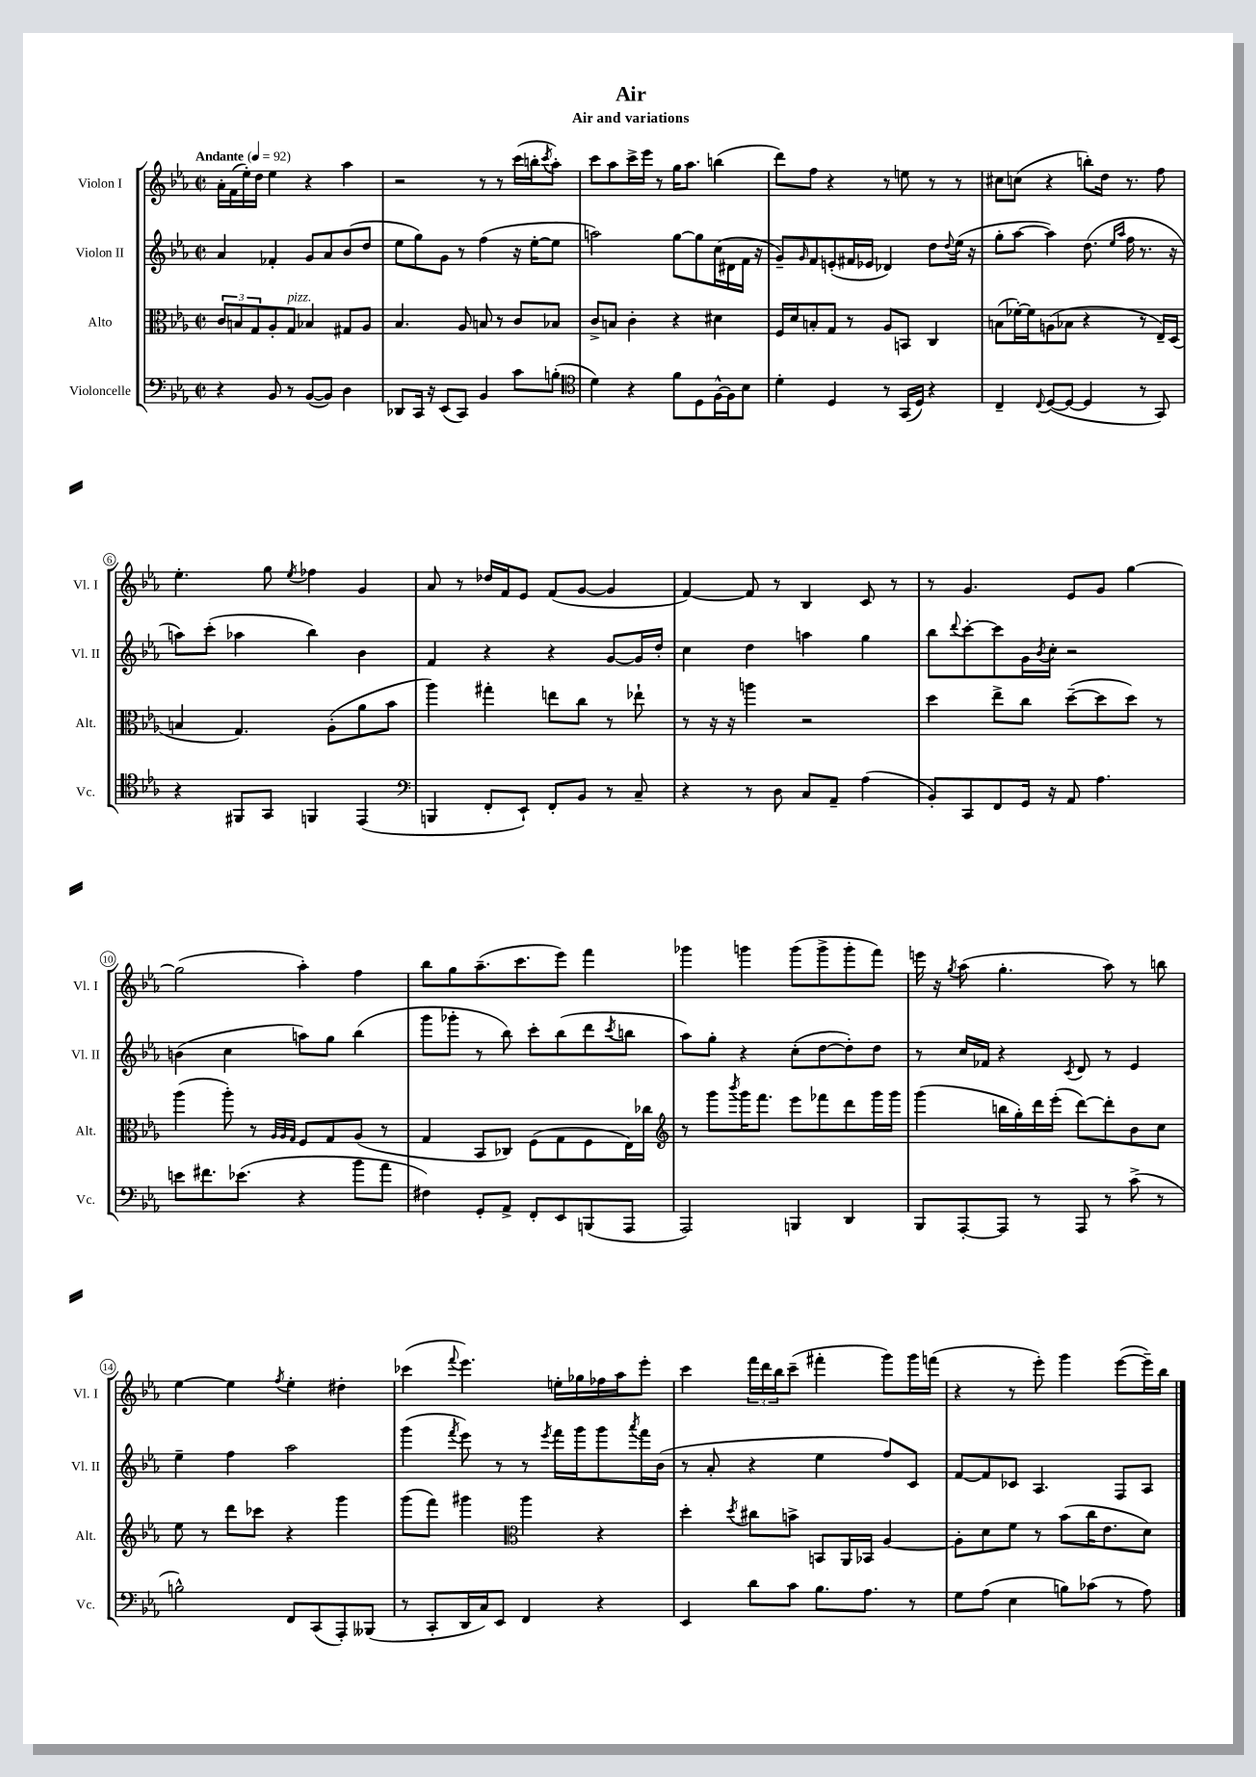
\header { title = "Air" subtitle = "Air and variations" }
<<
\new StaffGroup <<
\new Staff = "s0" \with { instrumentName = "Violon I" shortInstrumentName = "Vl. I" } {
    \clef treble \key ees \major \defaultTimeSignature \time 2/2 \tempo "Andante" 4 = 92
    aes'16-. f'16( ees''16-.) d''16 ees''4 r4 aes''4 |
    r2 r8 r8 c'''16( b''16-. \acciaccatura { c'''8 } aes''8-.) |
    c'''8 aes''8 c'''16-> ees'''16 r8 g''16 aes''8. b''4( |
    d'''8) f''8 r4 r8 e''8 r8 r8 |
    cis''8 c''8( r4 b''8-.) d''16 r8. f''8 |
    ees''4.-. g''8 \acciaccatura { ees''8 } fes''4 g'4 |
    aes'8 r8 des''16 f'16 ees'8 f'8( g'8~ g'4 |
    f'4~) f'8 r8 bes4 c'8 r8 |
    r8 g'4. ees'8 g'8 g''4~ |
    g''2( aes''4-.) f''4 |
    bes''8 g''8 aes''8.--( c'''8. ees'''8) f'''4 |
    ges'''4 g'''4 g'''8( g'''8-> g'''8-. f'''8) |
    e'''16 r16 \acciaccatura { g''8 } aes''8( g''4.-. aes''8) r8 b''8 |
    ees''4~ ees''4 \acciaccatura { f''8 } ees''4-. dis''4-. |
    ces'''4( \appoggiatura { f'''8 } ees'''4.) e''16-. ges''16 fes''16 aes''16 ees'''8-. |
    c'''4 \tuplet 3/2 { f'''16 d'''16 bes''16 } c'''8--( fis'''4-. g'''8) g'''16 f'''16( |
    r4 r8 ees'''8-.) g'''4 ees'''8~( ees'''16--) bes''16 \bar "|." |
}
\new Staff = "s1" \with { instrumentName = "Violon II" shortInstrumentName = "Vl. II" } {
    \clef treble \key ees \major \defaultTimeSignature \time 2/2
    aes'4 fes'4-. g'8 aes'8 bes'8( d''8 |
    ees''8 g''8) g'8 r8 f''4( r16 ees''16~-. ees''8 |
    a''2) g''8~ g''8 c''16( dis'16 f'16 r16 |
    g'8--) \grace { g'16 } f'8 e'8-.( fis'16 ees'16 des'4) d''8 \appoggiatura { d''8 } ees''16( r16 |
    g''8-. aes''8~ aes''4) d''8.( \grace { ees''16 aes''16 } f''16 r8. r16 |
    a''8) c'''8-.( aes''4 bes''4) bes'4 |
    f'4 r4 r4 g'8~ g'16 d''16-. |
    c''4 d''4 a''4 g''4 |
    bes''8 \appoggiatura { d'''8 } c'''8~-. c'''8 g'16 \acciaccatura { bes'8 } c''16-. r2 |
    b'4( c''4 a''8) g''8 bes''4( |
    g'''8 ges'''8-. r8 bes''8) c'''8-. bes''8( d'''8 \acciaccatura { c'''8 } b''8 |
    aes''8) g''8-. r4 c''8-.( d''8~ d''8-.) d''8 |
    r8 c''16 fes'16 r4 \acciaccatura { c'8 } d'8 r8 ees'4 |
    ees''4-- f''4 aes''2 |
    g'''4( \acciaccatura { f'''8 } ees'''8) r8 r8 \acciaccatura { ees'''8 } f'''16 g'''16 g'''8 \acciaccatura { aes'''8 } f'''16 bes'16( |
    r8 aes'8-. r4 ees''4 f''8) c'8 |
    f'8~ f'8 ces'8 aes4. f8 aes8 \bar "|." |
}
\new Staff = "s2" \with { instrumentName = "Alto" shortInstrumentName = "Alt." } {
    \clef alto \key ees \major \defaultTimeSignature \time 2/2
    \tuplet 3/2 { c'8 b8 g8 } aes8-. g8^\markup { \italic "pizz." } bes4 gis8 aes8 |
    bes4. aes8 b8 r8 c'8 bes8 |
    c'8-> b8 c'4-. r4 dis'4 |
    f16 d'16 b8-. g8 r8 aes8 b,8 c4 |
    b8( fes'16~-.) fes'16 a8( bes8 r4 r8 ees16--) d16( |
    b4 g4.) aes8-.( aes'8 bes'8 |
    aes''4) gis''4-. e''8 c''8 r8 ees''8-! |
    r8 r16 r16 a''4 r2 |
    d''4 ees''8-> c''8 d''8~--( d''8 d''8) r8 |
    aes''4( aes''8-.) r8 \grace { aes32 aes32 g32 } f8 g8 aes8( r8 |
    g4 bes,8 ces8) f8( g8 f8 ees16) ces''16 |
    \clef treble r8 g'''8 \acciaccatura { bes'''8 } g'''16 f'''8. ees'''8 fes'''8 d'''8 g'''16 g'''16 |
    g'''4( b''16 g''16-.) d'''16 ees'''16-.( d'''8~) d'''8-. bes'8 c''8 |
    ees''8 r8 d'''8 ces'''8 r4 g'''4 |
    g'''8( f'''8) gis'''4 \clef alto aes''4 r4 |
    d''4-. \acciaccatura { d''8 } cis''8 b'8-> b,8 aes,16 bes,16 aes4~ |
    aes8-. d'8 f'8 r8 bes'8( c''16 ees'8. d'8) \bar "|." |
}
\new Staff = "s3" \with { instrumentName = "Violoncelle" shortInstrumentName = "Vc." } {
    \clef bass \key ees \major \defaultTimeSignature \time 2/2
    r4 bes,8 r8 bes,8~( bes,8) d4 |
    des,8 c,16 r16 ees,8( c,8) bes,4 c'8 b8-.( |
    \clef tenor d'4) r4 f'8 d8 f16~-^ f16 bes8 |
    d'4-. d4 r8 g,16( d16) r4 |
    c4-- \appoggiatura { c8 } d8~( d8~ d4 r8 g,8) |
    r4 fis,8 g,8 f,4 ees,4( |
    \clef bass b,,4 f,8-. ees,8-!) f,8-. bes,8 r8 c8-- |
    r4 r8 d8 c8 aes,8-- aes4( |
    bes,8-.) c,8 f,8 g,16 r16 aes,8 aes4. |
    e'8 fis'8. ees'8.( r4 bes'8 aes'8 |
    fis4) g,8-. aes,8-> f,8-. ees,8 b,,8( aes,,8 |
    aes,,2) b,,4 d,4 |
    bes,,8 aes,,8~-. aes,,8 r8 aes,,8 r8 c'8->( r8 |
    b2-^) f,8 c,8( aes,,8-.) beses,,8( |
    r8 c,8-. d,16 c16) ees,8 f,4 r4 |
    ees,4 d'8 c'8 bes8. aes8. r8 |
    g8 aes8( ees4 b8) ces'8( r8 aes8) \bar "|." |
}
>>
>>
\layout { \context { \Score \override BarNumber.stencil = #(make-stencil-circler 0.1 0.3 ly:text-interface::print) } }
